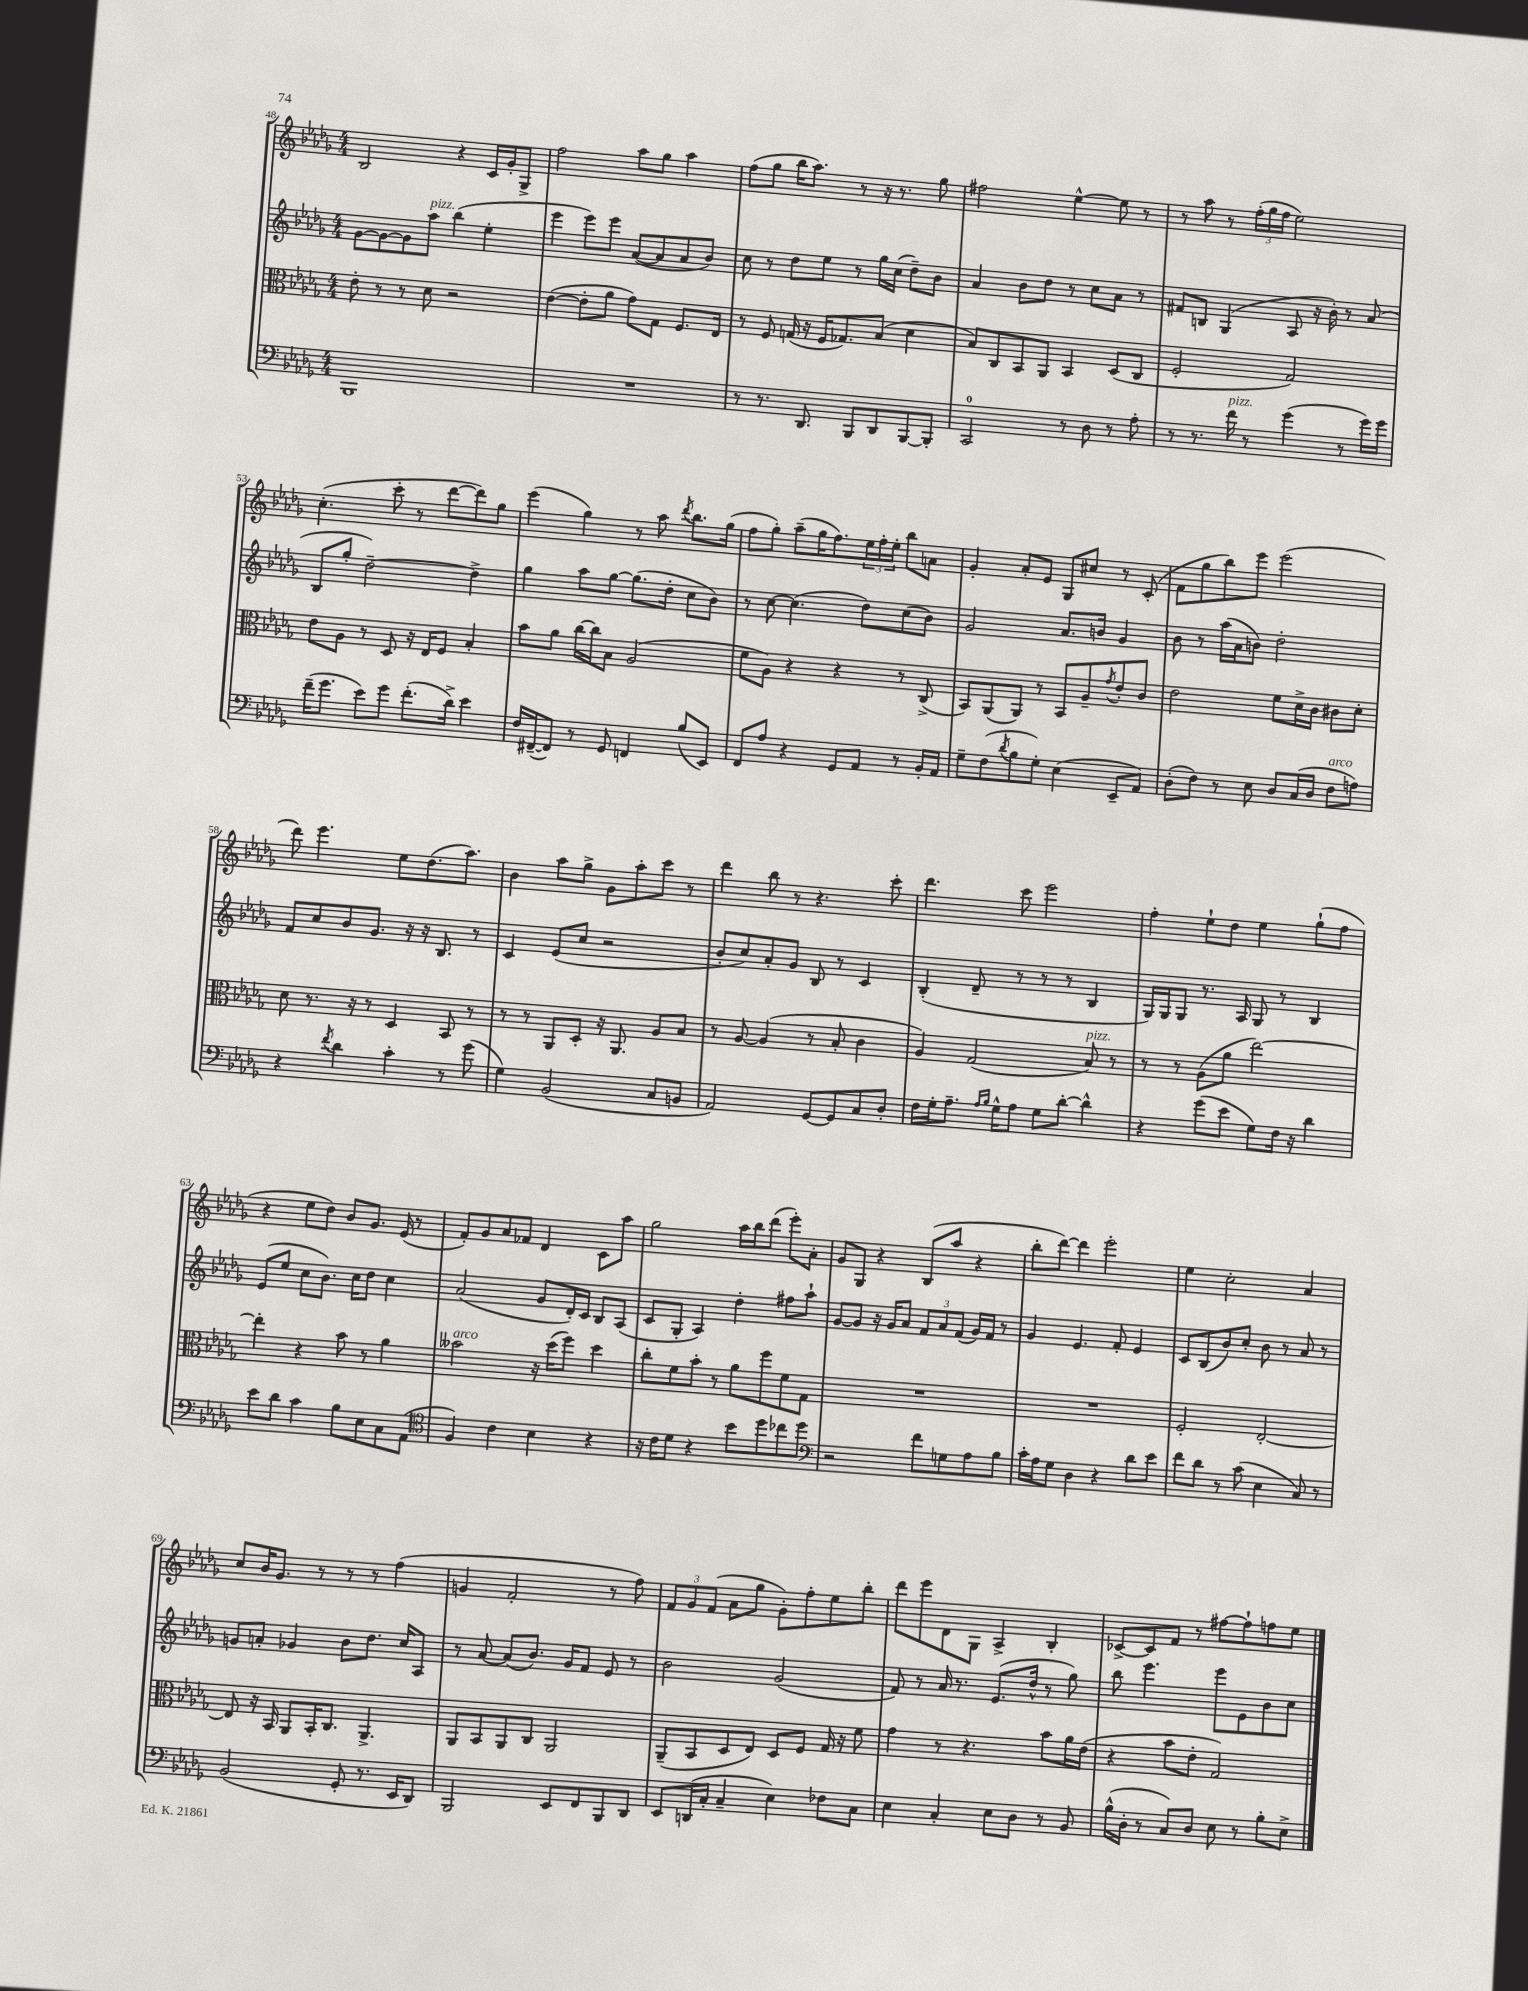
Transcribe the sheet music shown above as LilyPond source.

<<
\new StaffGroup <<
\new Staff = "s0" {
    \clef treble \key des \major \numericTimeSignature \time 4/4
    bes2 r4 c'16 ges'16-. ges8-> |
    f''2 aes''8 ges''8 aes''4 |
    f''8( ges''8 bes''16 aes''8.) r8 r16 r8. ges''8 |
    fis''2 ees''4~-^ ees''8 r8 |
    r8 aes''8 r8 \tuplet 3/2 { f''16-.( ges''16 f''16 } ees''2) |
    c''4.-.( c'''8-. r8 des'''8~ des'''8) ges''8 |
    ees'''4( ges''4) r8 aes''8 \acciaccatura { des'''8 } bes''8. ges''16( |
    f''8 ges''8-.) aes''8--( ges''16 f''8.) \tuplet 3/2 { ees''16 f''16-. ees''16-. } bes''8 a'8 |
    ges'4-. aes'8-. ees'8 ges8 cis''8 r8 c'8-.( |
    f'8 ges''8 bes''8) ees'''8 ees'''2( |
    des'''8) ees'''4. ees''8 des''8.( aes''8.) |
    bes'4 aes''8 ges''8-> ges'8 aes''8-. c'''8 r8 |
    des'''4 bes''8 r8 r4. c'''8-. |
    des'''4. c'''8 ees'''2 |
    f''4-. ees''8-! des''8 ees''4 ges''8-!( f''8 |
    r4 ees''8 des''8) bes'8 ges'8. ees'16( r8 |
    f'8-.) ges'8 aes'8 fes'8 des'4 c'8 aes''8 |
    ges''2 aes''16 bes''16 des'''8( ees'''8-.) aes'8-. |
    ges'8 ges8 r4 bes8( aes''8 r4 |
    bes''8-. des'''8~) des'''4 ees'''2-. |
    ees''4 c''2-. aes'4 |
    c''8 bes'16 ges'8. r8 r8 r8 f''4( |
    g'4 f'2-. r8 f''8) |
    \tuplet 3/2 { f'8 ges'8 f'8( } aes'8 ges''8 ges'8-.) f''8-. ees''8 bes''8-. |
    des'''8 ees'''8 des'8 ges8 aes4-> bes4-. |
    ces'8~-> ces'8 f'8 r8 fis''8~ fis''8-! f''8 ees''8 \bar "|." |
}
\new Staff = "s1" {
    \clef treble \key des \major \numericTimeSignature \time 4/4
    ges'8~ ges'8~ ges'8 aes''8^\markup { \italic "pizz." } bes''4( ees''4-. |
    ees'''4 ees'''8) ees'''8 aes'8~( aes'8 aes'8 bes'8) |
    c''8 r8 des''8 ees''8 r8 ges''16 c''16( des''8--) bes'8 |
    aes'4 bes'8 des''8 r8 c''8 aes'8 r8 |
    fis'8 b8 ges4( aes8 r16 bes'16-.) r8 aes'8( |
    bes8 ges''8-. des''2~--) des''4-> |
    ges''4 aes''8 ges''8~ ges''8.( des''16-. c''8 bes'8) |
    r8 c''8~ c''4.( des''8) c''8( bes'8) |
    ges'2 aes'8. b'16 ges'4 |
    bes'8 r8 aes''16( aes'16 b'8) des''2-. |
    f'8 c''8 bes'8 ges'8. r16 r16 bes8. r8 |
    c'4 ees'8( c''8 r2 |
    bes'8-. c''8) aes'8-. ges'8 bes8 r8 c'4 |
    bes4-.( des'8-- r8 r8 r8 bes4 |
    ges16) ges16 ges8 r8. aes16 ges8 r8 bes4 |
    ees'8( ees''8 c''8 bes'8.) c''16 des''8 c''4 |
    aes'2( ges'8 des'16-.) c'16 bes8 aes8( |
    c'8 ges8-. aes4) des''4-. fis''8 aes''8-! |
    ges'8~ ges'8 r16 ges'16 aes'8 \tuplet 3/2 { f'8 aes'8 f'8( } ges'16) f'16 r8 |
    ges'4 ees'4. f'8-. ees'4 |
    c'8 bes8( bes'8) c''8-. bes'8 r8 aes'8 r8 |
    g'8 a'8-. ges'4 bes'8 des''8. c''16 aes8 |
    r8 aes'8~ aes'8( bes'8.) ges'16 f'8 ees'8 r8 |
    bes'2 ges'2( |
    f'8) r8 aes'16 r8. ees'8.( des''16-^ r8 ges''8) |
    bes''8 ees'''4. ees'''8 ees'8 bes'8 c''8 \bar "|." |
}
\new Staff = "s2" {
    \clef alto \key des \major \numericTimeSignature \time 4/4
    ees'8-. r8 r8 des'8 r2 |
    ees'4~( ees'8-. aes'8 ges'8) ges8 f8. ees16 |
    r8 f8 g16( r16 f16 ges8.) bes8( des'4 |
    bes8) c8 bes,8 aes,8 bes,4 des8( c8 |
    f2-. ges2) |
    ees'8 aes8 r8 des8 r16 ees16 f8 bes4-. |
    bes'8 aes'8 c''16~ c''16 bes8 aes2( |
    f'8 aes8) r4 r4 r8 c8->( |
    bes,8) aes,8( aes,8) r8 bes,8 aes8-- \acciaccatura { ges'8 } ees'8-. c'8 |
    ees'2 f'8 des'16-> c'16 cis'8 des'8-. |
    des'8 r8. r16 r8 des4 bes,8 r8 |
    r8 r8 aes,8 des8-. r16 aes,8. aes8 bes8 |
    r8 aes8~ aes4( r8 bes8-. c'4 |
    aes4) ges2( bes8^\markup { \italic "pizz." }) r8 |
    r8 r8 aes8( aes'8 ees''2~) |
    ees''4-. r4 bes'8 r8 aes'4 |
    beses'2^\markup { \italic "arco" } r16 des''16( f''8) des''4 |
    c''8-. f'8 bes'8-. r8 aes'8 f''8 f'8 ges8 |
    R1 |
    R1 |
    f2-. ees2~-. |
    ees8 r16 bes,16 aes,8 bes,16-. c8. aes,4.-> |
    aes,8 bes,8 aes,8 c8 aes,2 |
    aes,8--( bes,8 des8 ees8) des8 f8 ges16 r16 f'8 |
    ges'4 r8 r4. bes'8 aes'16 ees'16( |
    r4 bes'8 ees'8-. ges2) \bar "|." |
}
\new Staff = "s3" {
    \clef bass \key des \major \numericTimeSignature \time 4/4
    bes,,1 |
    R1 |
    r8 r8. des,8. bes,,8 des,8 bes,,8~ bes,,8-. |
    c,2-0 r8 des8 r8 aes8-. |
    r8 r8. f'16^\markup { \italic "pizz." } r8 ges'4( r8 ges'16) ges'16 |
    f'16--( ges'8. ees'8) ges'8 f'8.-.( des'16->) ees'4 |
    f16 fis,16~--( fis,8) r8 ges,8 f,4 bes8( ees,8) |
    f,8 aes8 r4 ges,8 aes,8 r8 bes,16-. aes,16 |
    ges8-- f8( \acciaccatura { des'8 } bes8 ges8-.) ees4( ees,8-- aes,8) |
    des8-.( f8) r8 ees8 des8 c16( des16 f8^\markup { \italic "arco" } a8) |
    r4 \acciaccatura { f'8 } des'4 c'4-. r8 ges'8( |
    ges4) bes,2( c8 b,8 |
    aes,2) ges,8~ ges,8 c8 des8-. |
    f16 ges16-. aes8.-- \grace { aes16 bes16 } ges16-^ aes8 ges8 des'8~-. des'4-^ |
    r4 ges'8( ees'8 ges8) f16 r16 des'4 |
    ees'8 des'8 c'4 bes8 ees8 c8 aes,8( |
    \clef tenor f4) c'4 bes4 r4 |
    r16 c'16 des'8 r4 bes'8 des''8 ces''8 des''8 |
    \clef bass r2 f'8 g8 aes8 bes8 |
    c'16-. aes16 ges8 des4 r4 des'8 ees'8 |
    f'8 des'8 r8 c'8( ees4 c8) r8 |
    bes,2( ges,8-. r8. ees,16 des,8) |
    bes,,2 ees,8 f,8 bes,,8 des,8 |
    ees,8 d,16( c16-. c4-- ees4) fes8 c8 |
    ees4 c4-. ees8 des8 r8 bes,8 |
    bes16-^( des16-. r8 c8) des8 ees8 r8 bes8-. ees8-> \bar "|." |
}
>>
>>
\layout { \context { \Score currentBarNumber = #48 } }
